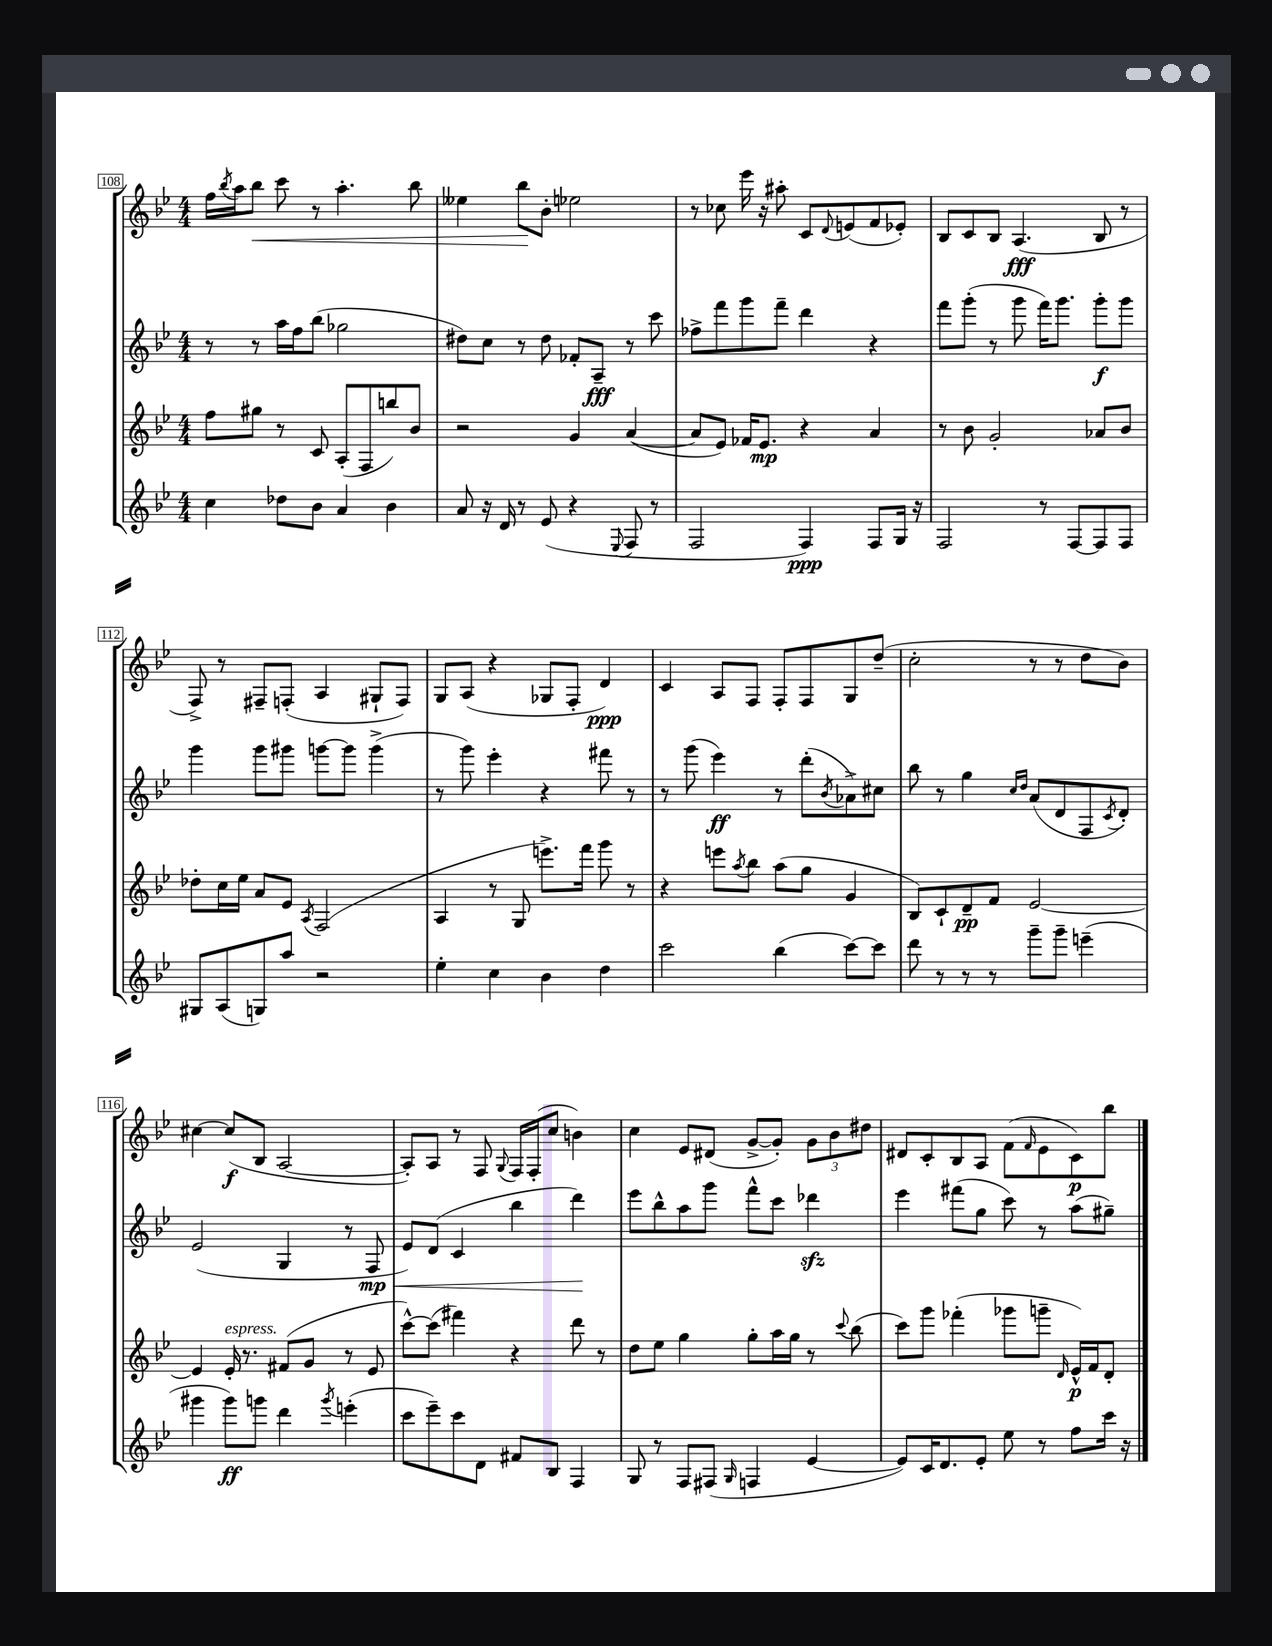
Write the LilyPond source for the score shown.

<<
\new StaffGroup <<
\new Staff = "s0" {
    \clef treble \key bes \major \numericTimeSignature \time 4/4
    f''16 \acciaccatura { bes''8 } a''16 bes''8\< c'''8 r8 a''4.-. bes''8 |
    eeses''4 bes''8\! bes'8-. ees''2 |
    r8 ces''8 ees'''16 r16 ais''8-. c'8 \appoggiatura { d'8 } e'8( f'8 ees'8-.) |
    bes8 c'8 bes8 a4.\fff( bes8 r8 |
    f8->) r8 fis8-- f8-.( a4 gis8-! f8) |
    g8 a8( r4 ges8 f8-. d'4\ppp) |
    c'4 a8 f8 f8-. f8 g8 d''8--( |
    c''2-. r8 r8 d''8 bes'8) |
    cis''4~ cis''8\f( bes8 a2~ |
    a8-.) a8 r8 f8 \appoggiatura { g8 } f16 f16-.( c''8 b'4) |
    c''4 ees'8 dis'8( g'8~-> g'8-.) \tuplet 3/2 { g'8 bes'8 dis''8 } |
    dis'8 c'8-. bes8 a8 f'8( \grace { f'16 } ees'8 c'8\p) bes''8 \bar "|." |
}
\new Staff = "s1" {
    \clef treble \key bes \major \numericTimeSignature \time 4/4
    r8 r8 a''16 f''16 bes''8( ges''2 |
    dis''8) c''8 r8 dis''8 fes'8-. a8--\fff r8 c'''8 |
    fes''8-> f'''8 g'''8 f'''8-- d'''4 r4 |
    f'''8 g'''8-.( r8 g'''8 f'''16) g'''8. g'''8-.\f g'''8 |
    g'''4 g'''8 gis'''8 g'''8~ g'''8 g'''4->( |
    r8 g'''8) ees'''4-. r4 fis'''8 r8 |
    r8 g'''8( ees'''4\ff) r8 d'''8-.( \acciaccatura { bes'8 } aes'8->) cis''8 |
    bes''8 r8 g''4 \grace { c''16 d''16 } a'8( d'8 f8 \acciaccatura { c'8 } d'8-.) |
    ees'2( g4 r8 f8\mp\< |
    ees'8) d'8( c'4 bes''4 d'''4\!) |
    ees'''8 bes''8-^ a''8 g'''8 f'''8-^ c'''8 des'''4\sfz |
    ees'''4 fis'''8( g''8 c'''8) r8 a''8( gis''8--) \bar "|." |
}
\new Staff = "s2" {
    \clef treble \key bes \major \numericTimeSignature \time 4/4
    f''8 gis''8 r8 c'8 a8-.( f8 b''8) bes'8 |
    r2 g'4 a'4~( |
    a'8 ees'8) fes'16 ees'8.\mp r4 a'4 |
    r8 bes'8 g'2-. aes'8 bes'8 |
    des''8-. c''16 ees''16 a'8 ees'8 \acciaccatura { a8 } f2( |
    a4 r8 g8 e'''8.->) f'''16 g'''8 r8 |
    r4 e'''8 \acciaccatura { a''8 } bes''8 a''8( g''8 g'4 |
    bes8) c'8-! d'8--\pp f'8 ees'2~ |
    ees'4 ees'16-.^\markup { \italic "espress." } r8. fis'8( g'8 r8 ees'8 |
    c'''8~-^) c'''8( fis'''4) r4 d'''8 r8 |
    d''8 ees''8 g''4 g''8-. a''16 g''16 r8 \appoggiatura { c'''8 } bes''8( |
    c'''8) g'''8 fes'''4-.( ges'''8 g'''8-- \grace { d'16 } ees'16-^\p) f'16 d'8-. \bar "|." |
}
\new Staff = "s3" {
    \clef treble \key bes \major \numericTimeSignature \time 4/4
    c''4 des''8 bes'8 a'4 bes'4 |
    a'8 r16 d'16 r8 ees'8( r4 \appoggiatura { ees8 } f8 r8 |
    f2 f4\ppp) f8 g16 r16 |
    f2 r8 f8~ f8 f8 |
    gis8 a8( g8) a''8 r2 |
    ees''4-. c''4 bes'4 d''4 |
    c'''2 bes''4( c'''8~) c'''8 |
    d'''8 r8 r8 r8 g'''8-- g'''8-- e'''4--( |
    gis'''4 gis'''8\ff) g'''8 d'''4 \acciaccatura { g'''8 } e'''4-.( |
    c'''8 ees'''8--) c'''8 d'8 fis'8 bes8 f4 |
    g8 r8 f8 fis8( \grace { g16 } f4 ees'4~ |
    ees'8) c'16 d'8. ees'8-. ees''8 r8 f''8 c'''16 r16 \bar "|." |
}
>>
>>
\layout { \context { \Score currentBarNumber = #108 \override BarNumber.stencil = #(make-stencil-boxer 0.1 0.3 ly:text-interface::print) } }
